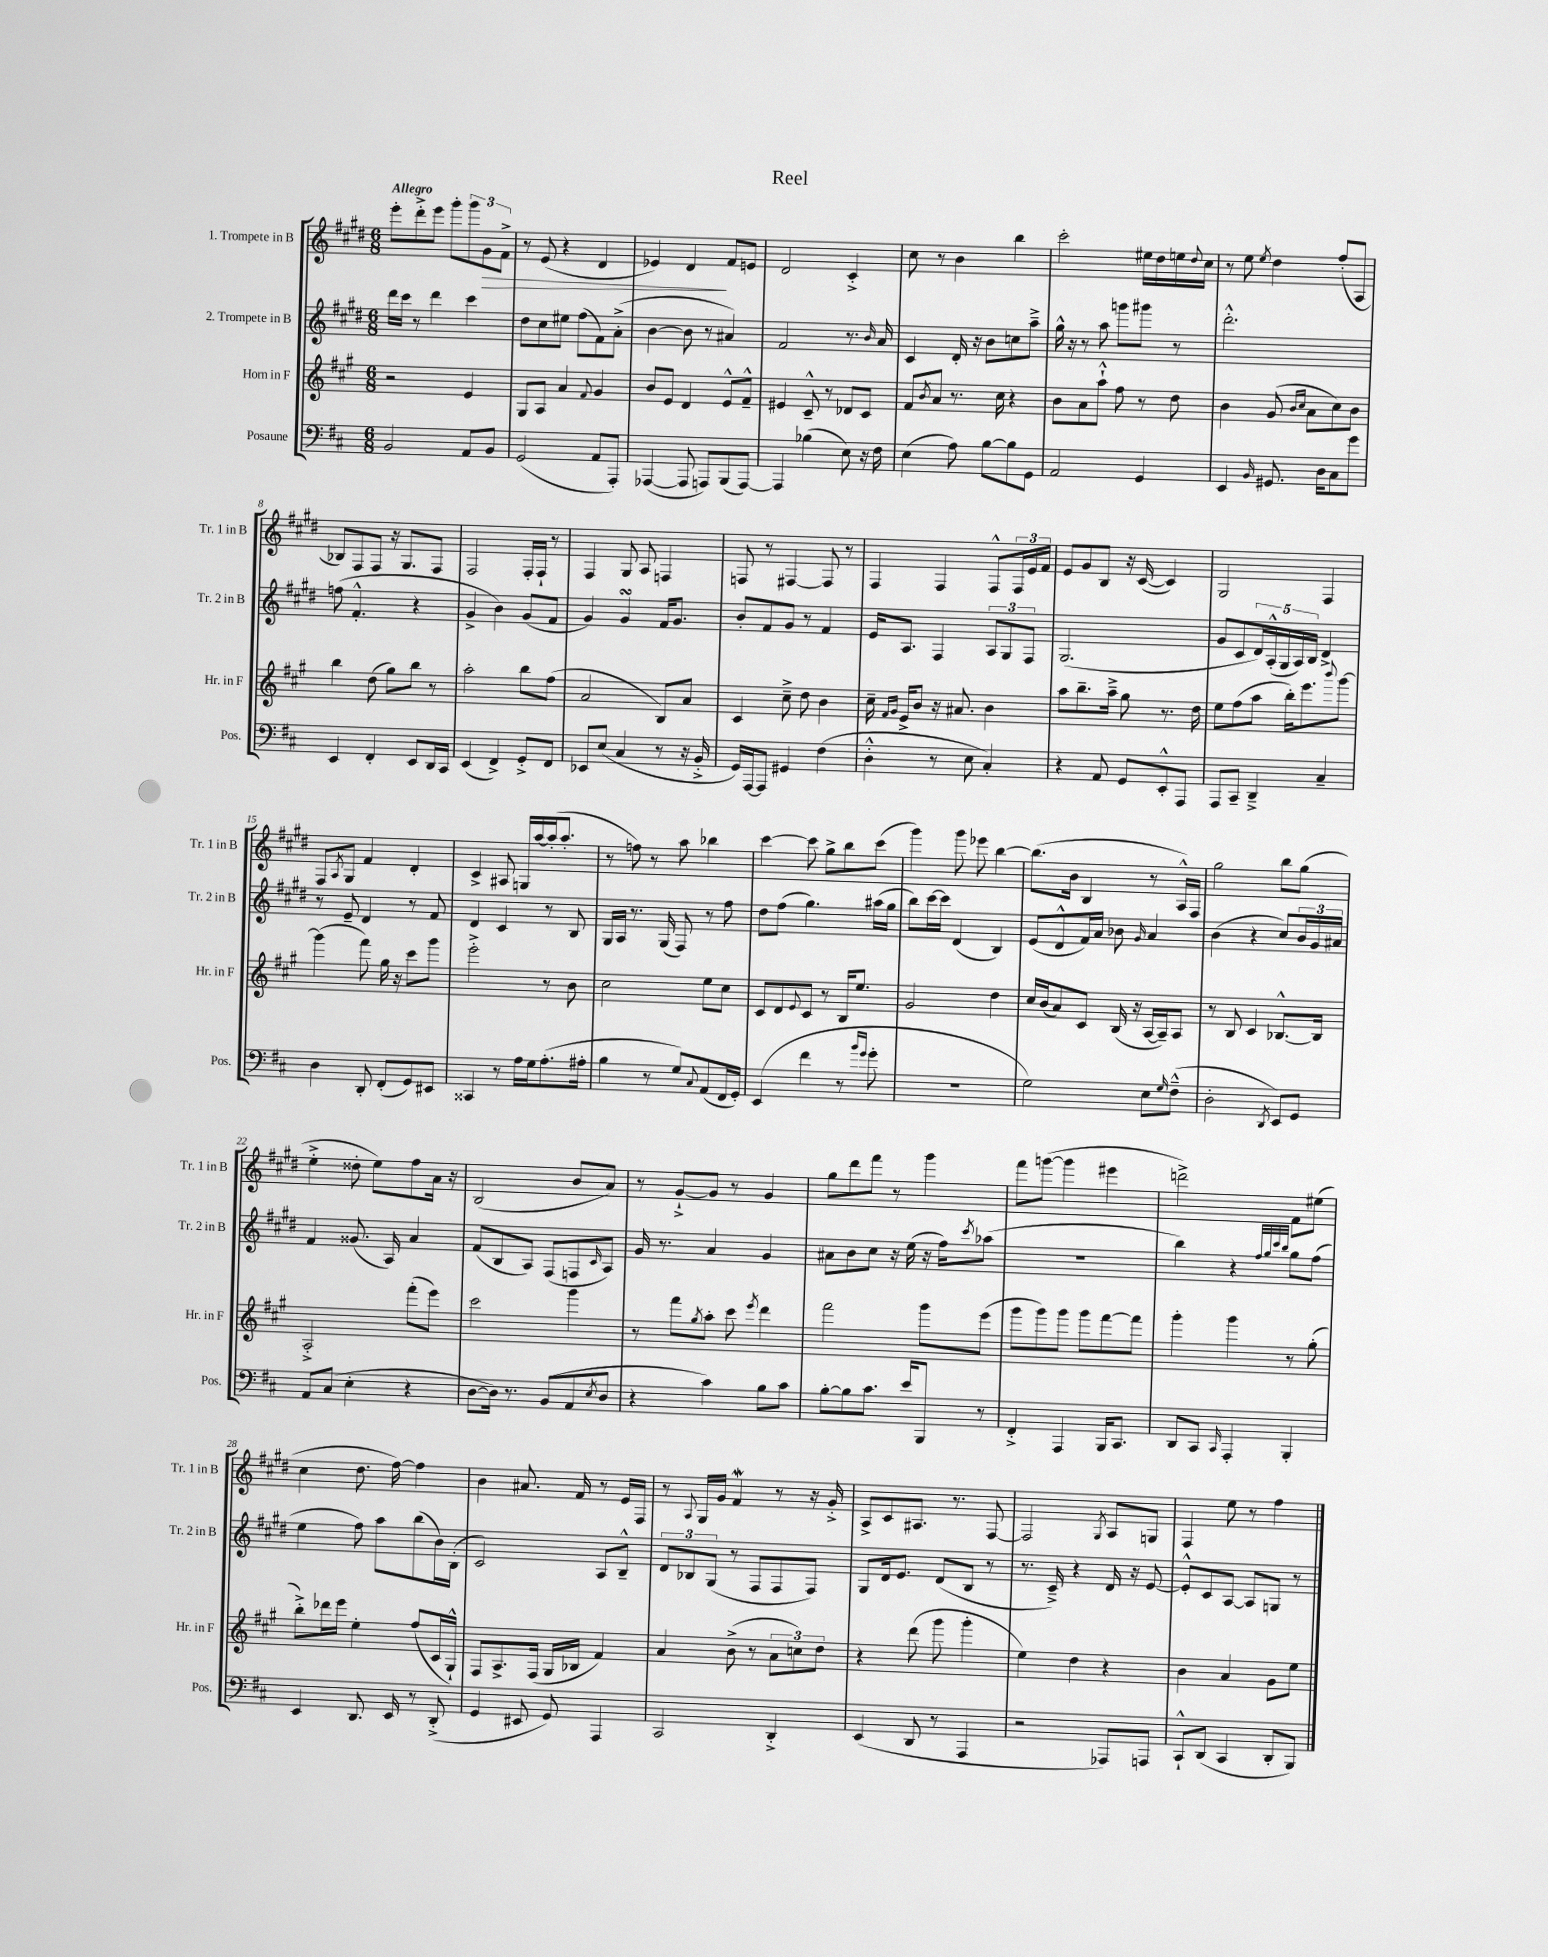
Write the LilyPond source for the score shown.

\header { title = "Reel" }
<<
\new StaffGroup <<
\new Staff = "s0" \with { instrumentName = "1. Trompete in B" shortInstrumentName = "Tr. 1 in B" } {
    \clef treble \key e \major \numericTimeSignature \time 6/8 \tempo "Allegro"
    e'''8-. dis'''8-.-> e'''8 gis'''8-. \tuplet 3/2 { gis'''8 gis'8\> fis'8-> } |
    r8 e'8( r4 dis'4 |
    ees'4) dis'4\! fis'8 e'8 |
    dis'2 cis'4-.-> |
    cis''8 r8 b'4 b''4 |
    cis'''2-. eis''16 dis''16 e''16 \appoggiatura { dis''8 } cis''16 |
    r8 e''8 \acciaccatura { e''8 } dis''4 fis''8-.( a8 |
    bes8) fis8 fis8 r16 gis8. fis8 |
    fis2 fis16-. fis16-! r8 |
    fis4 gis8 a8 f4 |
    f8 r8 fis4~ fis8 r8 |
    fis4 fis4 fis8-^ \tuplet 3/2 { fis16 e'16 fis'16 } |
    e'8 gis'8 b8 r16 cis'16~( cis'4) |
    gis2 fis4 |
    fis8 \acciaccatura { a8 } gis8 fis'4 dis'4-. |
    cis'4-> ais8 g16 a''16~ a''16-.( a''8.-. |
    r8 f''8) r8 a''8 bes''4 |
    cis'''4~ cis'''8 gis''8-> b''8 cis'''8( |
    gis'''4) gis'''8 ees'''8 b''4~ |
    b''8.( b'16 b4 r8 a16-^) fis16 |
    gis''2 b''8 gis''8( |
    e''4-.-> disis''8-. e''8) fis''8 a'16 r16 |
    b2( b'8 a'8) |
    r8 gis'8~-!-> gis'8 r8 gis'4 |
    gis''8 dis'''8 fis'''8 r8 gis'''4 |
    fis'''8 g'''8~( g'''4 eis'''4 |
    d'''2->) fis'8 eis''8( |
    cis''4 dis''8. fis''16~) fis''4 |
    b'4 ais'8. fis'16 r8 e'16 fis16 |
    r8 \appoggiatura { a8 } gis16 gis'16 fis'4\mordent r8 r16 gis'16-.-> |
    a8-> cis'8 ais8. r8. fis8~ |
    fis2 \acciaccatura { gis8 } a8 g8 |
    fis4 e''8 r8 fis''4 \bar "|." |
}
\new Staff = "s1" \with { instrumentName = "2. Trompete in B" shortInstrumentName = "Tr. 2 in B" } {
    \clef treble \key e \major \numericTimeSignature \time 6/8
    dis'''16 cis'''16 r8 dis'''4 cis'''4 |
    dis''8 cis''8 eis''8 fis''8( fis'8) a'8-.->( |
    b'4~ b'8 r8 ais'4) |
    fis'2 r8. \grace { b'16 } a'16 |
    cis'4 dis'16-. r16 b'8 c''8 a''8---> |
    gis''16-^ r16 r8 a''8 g'''8 gis'''8 r8 |
    dis'''2.-.-^ |
    f''8( fis'4.-.-^ r4 |
    gis'4-> b'4) gis'8( fis'8 |
    gis'4) gis'4\turn fis'16 gis'8. |
    b'8-. fis'8 gis'8 r8 fis'4 |
    e'16 a8. fis4 \tuplet 3/2 { a8 gis8 fis8 } |
    gis2.( |
    gis'8 cis'8 \tuplet 5/4 { dis'16) a16-.-^( gis16 a16) b16 } dis'4-> |
    r8 e'8-- dis'4 r8 fis'8 |
    dis'4 cis'4 r8 b8 |
    gis16 a16 r8. gis16( fis8) r8 fis''8 |
    dis''8 fis''8( gis''4.) ais''16( gis''16 |
    b''8) cis'''16~ cis'''16 dis'4( b4) |
    e'8( dis'8-^ fis'16) a'16 bes'8 \grace { gis'16 } a'4 |
    b'4( r4 cis''8) \tuplet 3/2 { b'16 gis'16 ais'16 } |
    fis'4 gisis'8.( a16) a'4 |
    fis'8( b8 a8) fis8( f8 \grace { cis'16 } a8) |
    gis'16 r8. a'4 gis'4 |
    ais'8 b'8 cis''8 r16 e''16( r16 fis''16) \acciaccatura { cis'''8 } aes''8( |
    R2. |
    b''4) r4 \grace { fis''32 gis''32 cis'''32 b''32 } gis''8 fis''8( |
    e''4 fis''8) a''8 b''8( b'16) b16-.( |
    cis'2) a8 b8---^ |
    \tuplet 3/2 { dis'8 bes8 gis8( } r8 fis8 fis8 fis8) |
    gis8 dis'16 e'8. dis'8( b8 r8 |
    r8. cis'16--->) r4 dis'16 r16 e'8~ |
    e'8-.-^ cis'8 a8~ a8 g8 r8 \bar "|." |
}
\new Staff = "s2" \with { instrumentName = "Horn in F" shortInstrumentName = "Hr. in F" } {
    \clef treble \key a \major \numericTimeSignature \time 6/8
    r2 e'4 |
    gis8 a8 a'4 \appoggiatura { fis'8 } gis'4 |
    b'8 e'8 d'4 e'8-^ fis'8---^ |
    eis'4 cis'8---^ r8 des'8 cis'8 |
    fis'8 \acciaccatura { b'8 } a'8 r8. cis''16 r4 |
    b'8 a'8 a''8-!-^ fis''8 r8 d''8 |
    b'4 gis'8( \grace { b'16 cis''16 } a'8 cis''8) b'8 |
    b''4 d''8( gis''8) b''8 r8 |
    a''2-. b''8 fis''8( |
    a'2 b8) a'8 |
    cis'4 cis''8---> d''8 b'4 |
    cis''16-- \grace { fis'16 gis'16 } e'16-> b'8 r16 ais'8. b'4 |
    a''8 b''8.-- a''16---> gis''8 r8. d''16 |
    e''8 fis''8( a''8 b''16-.) e'''8. \appoggiatura { b'''8 } gis'''8~ |
    gis'''4( fis'''8) gis''16 r16 cis'''8 gis'''8 |
    e'''2-.-> r8 b'8 |
    cis''2 e''8 cis''8 |
    cis'8 d'8 \appoggiatura { e'8 } cis'8 r8 b16 e''8. |
    gis'2 d''4 |
    cis''16 b'16( a'8) cis'8 b16( r16 a16~ a16--) a8 |
    r8 b8 cis'4 bes8.~-^ bes16 |
    a2-.-> fis'''8-.( e'''8) |
    cis'''2 gis'''4 |
    r8 fis'''8 \acciaccatura { gis''8 } a''8-. cis'''8 \acciaccatura { e'''8 } d'''4 |
    fis'''2 gis'''8 e'''8( |
    gis'''8 gis'''8) gis'''8 gis'''8 fis'''8~ fis'''8 |
    gis'''4-. gis'''4 r8 gis''8-.( |
    b''8-.->) des'''16 e'''16 e''4-. fis''8( cis'16 gis16-!-^) |
    fis8 a8.-> fis16( gis16 bes16 fis'4) |
    a'4 b'8->( r8 \tuplet 3/2 { a'8 c''8) d''8 } |
    r4 d'''8( gis'''8 gis'''4-. |
    e''4) d''4 r4 |
    b'4 a'4 gis'8 e''8 \bar "|." |
}
\new Staff = "s3" \with { instrumentName = "Posaune" shortInstrumentName = "Pos." } {
    \clef bass \key d \major \numericTimeSignature \time 6/8
    b,2 a,8 b,8 |
    g,2( a,8 a,,8-.) |
    aes,,4~( aes,,8 a,,8) b,,8( a,,8~) |
    a,,4 bes4( e8) r16 fis16 |
    e4( a8) b8~ b8 g,8 |
    a,2 g,4 |
    e,4 \grace { b,16 } gis,8. d16 cis8 g'8 |
    e,4 fis,4-. e,8 d,16 cis,16 |
    e,4( fis,4->) g,8-.-> fis,8 |
    ees,8 e8( cis4 r8 r16 b,16-.-> |
    g,16) a,,16~ a,,8 gis,4 fis4( |
    d4-.-^ r8 e8 cis4-.) |
    r4 a,8 g,8 e,8-.-^ a,,8 |
    a,,8 cis,8-- d,4---> cis4-- |
    d4 d,8-. fis,8-.( g,8) eis,8 |
    cisis,4 r8 a16 g16 a8.-.( ais16-. |
    b4 r8 g8) \appoggiatura { cis8 } a,8( fis,16 g,16-.) |
    e,4( fis'4 r8 \grace { b'16 g'16 } g'8-. |
    R2. |
    g2) e8 \grace { g16 } fis8---^( |
    d2-. \acciaccatura { d,8 } e,8) g,8 |
    a,8 cis8( e4-. r4 |
    d8~ d16) r8. b,8( a,8 \acciaccatura { e8 } d8 |
    r4 cis'4) b8 cis'8 |
    b8~-. b8 cis'8. e'16 b,,8 r8 |
    fis,4-.-> a,,4 b,,16 cis,8. |
    d,8 cis,8 \grace { cis,16 } a,,4-. b,,4-. |
    e,4 d,8. e,16 r8 d,8-.->( |
    g,4 eis,8 g,8) a,,4 |
    cis,2 d,4-.-> |
    e,4( d,8 r8 a,,4 |
    r2 aes,,8) a,,8 |
    cis,8-!-^ d,8( cis,4 d,8-. b,,8) \bar "|." |
}
>>
>>
